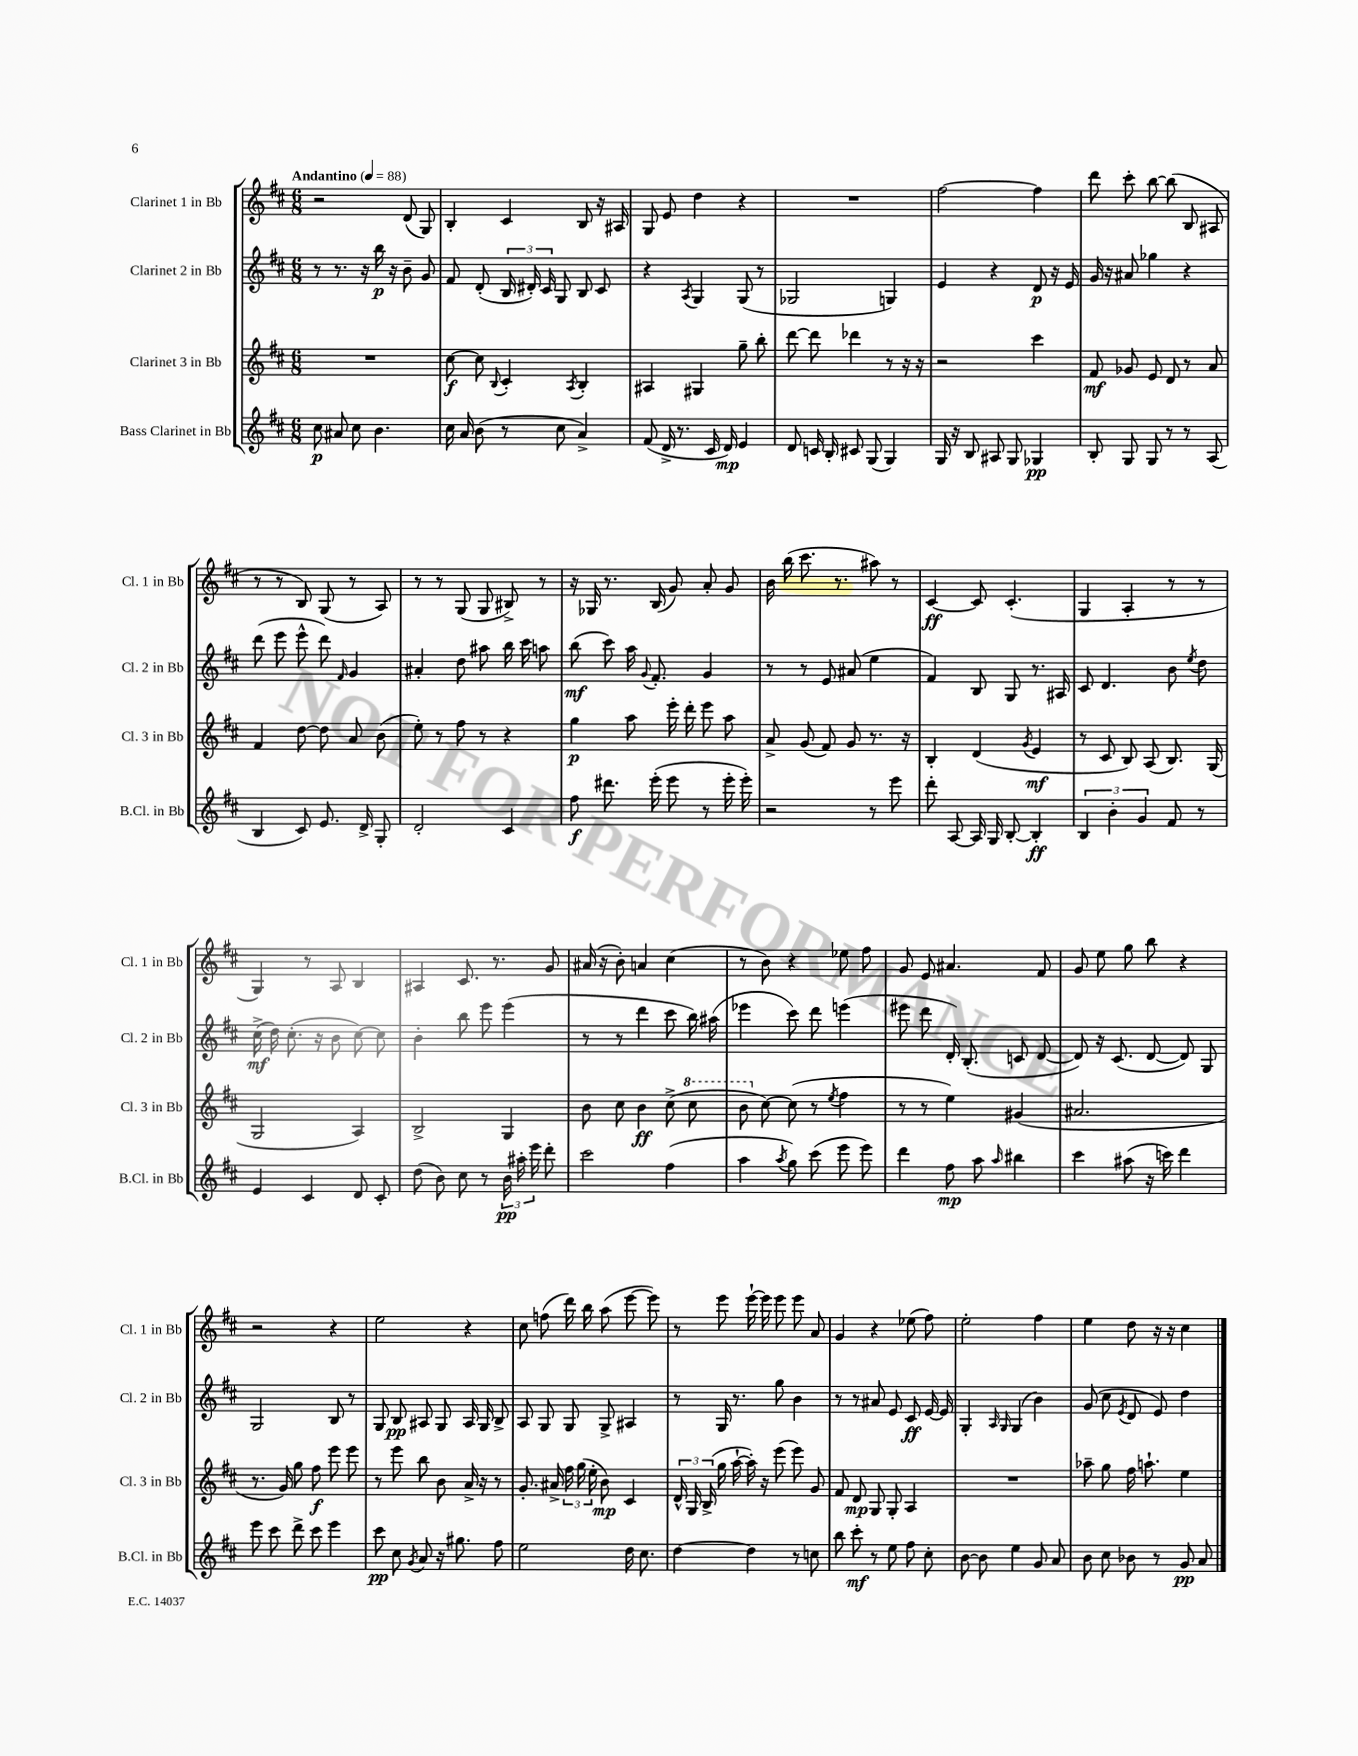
<<
\new StaffGroup <<
\new Staff = "s0" \with { instrumentName = "Clarinet 1 in Bb" shortInstrumentName = "Cl. 1 in Bb" } {
    \clef treble \key d \major \numericTimeSignature \time 6/8 \tempo "Andantino" 4 = 88
    \autoBeamOff r2 d'8( g8) |
    b4-. cis'4 b8 r16 ais16 |
    g8 e'8 d''4 r4 |
    R2. |
    fis''2~ fis''4 |
    d'''8 cis'''8-. b''8~ b''8( b8 ais8 |
    r8 r8 b8) g8( r8 a8) |
    r8 r8 g8( g8 bis8->) r8 |
    r16 ges16 r8. b16( g'8) a'8-. g'8 |
    b'16 b''16( cis'''8. r8. ais''8) r8 |
    cis'4~\ff cis'8 cis'4.-.( |
    g4 a4-. r8 r8 |
    g4) r8 a8 b4 |
    ais4 cis'8. r8. g'8 |
    ais'16( r16 b'8-.) a'4 cis''4( |
    r8 b'8) r4 ees''8 fis''8 |
    g'8 e'8 ais'4. fis'8 |
    g'8 e''8 g''8 b''8 r4 |
    r2 r4 |
    e''2 r4 |
    cis''8 f''8( d'''16) b''16 a''8( e'''8~ e'''8) |
    r8 e'''8 e'''16~-! e'''16 e'''8 e'''8 a'8 |
    g'4 r4 ees''8( fis''8) |
    e''2-. fis''4 |
    e''4 d''8 r16 r16 cis''4 \bar "|." |
}
\new Staff = "s1" \with { instrumentName = "Clarinet 2 in Bb" shortInstrumentName = "Cl. 2 in Bb" } {
    \clef treble \key d \major \numericTimeSignature \time 6/8
    \autoBeamOff r8 r8. r16 b''16\p r16 b'8-- g'8 |
    fis'8 d'8-.( \tuplet 3/2 { b16 dis'16-.) cis'16 } g8 b8 cis'8 |
    r4 \acciaccatura { a8 } g4 g8( r8 |
    ges2 g4) |
    e'4 r4 d'8\p r16 e'16 |
    g'16 r16 ais'8 ges''4 r4 |
    d'''8( e'''8 e'''8-^ d'''8) \grace { fis'16 } g'4 |
    ais'4-. d''8 ais''8 b''16 cis'''16 a''8 |
    b''8\mf( cis'''8) a''16 \appoggiatura { g'8 } fis'8.-. g'4 |
    r8 r8 e'8 ais'8( e''4 |
    fis'4) b8 g8 r8. ais16 |
    cis'8 d'4. b'8 \acciaccatura { e''8 } d''8 |
    cis''16->\mf( d''16) cis''8.-.( r16 b'8 cis''8~) cis''8 |
    b'4-. b''8 e'''8 e'''4( |
    r8 r8 d'''4 cis'''8 b''16) ais''16( |
    ees'''4 cis'''8) d'''8 e'''4( |
    eis'''8 d'''8 d'16-.) b8.-.( c'8 d'8~ |
    d'8) r16 cis'8.( d'8~ d'8) g8 |
    g2 b8 r8 |
    g8 b8\pp ais8 g8 ais16 g16 b8-> |
    a8 g8 g8 g8-> ais4 |
    r8 g16 r8. g''8 b'4 |
    r8 r8 ais'8 e'8 cis'8\ff e'16~ e'16 |
    g4-. \grace { a16 g16 } g4( b'4) |
    g'8( cis''8 \acciaccatura { e'8 } d'8 e'8) d''4 \bar "|." |
}
\new Staff = "s2" \with { instrumentName = "Clarinet 3 in Bb" shortInstrumentName = "Cl. 3 in Bb" } {
    \clef treble \key d \major \numericTimeSignature \time 6/8
    \autoBeamOff R2. |
    cis''8~\f cis''8 \appoggiatura { b8 } cis'4-. \acciaccatura { a8 } b4-. |
    ais4 gis4 g''8-- b''8-. |
    d'''8~ d'''8 des'''4 r8 r16 r16 |
    r2 cis'''4 |
    fis'8\mf ges'8 e'8 d'8 r8 a'8 |
    fis'4 d''8~ d''8 a'8 b'8( |
    e''8-.) r8 fis''8 r8 r4 |
    g''4\p a''8 e'''16-. d'''16-. e'''8 a''8 |
    a'8-> g'8( fis'8) g'8 r8. r16 |
    b4-. d'4( \acciaccatura { g'8 } e'4\mf |
    r8 cis'8 b8) a8( b8.) g16( |
    g2 a4) |
    b2-> g4 |
    b'8 cis''8 b'4\ff cis''8->( \ottava #1 cis'''8 |
    b''8 \ottava #0 cis''8~) cis''8( r8 \acciaccatura { e''8 } fis''4 |
    r8 r8 e''4) gis'4( |
    ais'2. |
    r8. g'16) g''8 fis''8\f e'''8 e'''8 |
    r8 e'''8 b''8 b'8 a'16-> r16 r8 |
    g'8.-. ais'16-> \tuplet 3/2 { fis''16 g''16( e''16-. } b'8\mp) cis'4 |
    \tuplet 3/2 { d'16-^ g16 b16->( } g''16 a''16~-! a''16-.) r16 e'''8( e'''8) g'8 |
    fis'8 d'8\mp g8 g8-. a4 |
    R2. |
    aes''8-- g''8 fis''16 a''8.-! e''4 \bar "|." |
}
\new Staff = "s3" \with { instrumentName = "Bass Clarinet in Bb" shortInstrumentName = "B.Cl. in Bb" } {
    \clef treble \key d \major \numericTimeSignature \time 6/8
    \autoBeamOff cis''8\p ais'8 cis''8 b'4. |
    cis''16 a'16 b'8( r8 cis''8 a'4->) |
    fis'8( d'16-> r8. cis'16 d'16\mp) e'4 |
    d'8 c'16 b16-. cis'8 g8( g4) |
    g16 r16 b8 ais8 g8 ges4\pp |
    b8-. g8 g8 r8 r8 a8( |
    b4 cis'8) e'8. d'16-> g8-. |
    d'2-. cis'4 |
    fis''8\f dis'''8. e'''16-.( e'''8 r8 e'''16-. e'''16-.) |
    r2 r8 e'''8 |
    d'''8-. a8~ a16 g16 b8~-. b4-.\ff |
    \tuplet 3/2 { b4 b'4-. g'4 } fis'8 r8 |
    e'4 cis'4 d'8 cis'8-. |
    d''8( b'8) cis''8 r8 \tuplet 3/2 { b'16\pp ais''16-. e'''16 } d'''8-. |
    cis'''2 fis''4( |
    a''4 \acciaccatura { a''8 } g''8) cis'''8( e'''8 e'''8) |
    d'''4 fis''8\mp a''8 \grace { a''16 } bis''4 |
    cis'''4 ais''8( r16 c'''16) d'''4 |
    e'''8 cis'''8 d'''8-> cis'''8 e'''4 |
    cis'''8\pp cis''8 \acciaccatura { g'8 } a'8 r16 gis''8. fis''8 |
    e''2 d''16 cis''8. |
    d''4~ d''4 r8 c''8 |
    b''8 cis'''8-.\mf r8 e''8 fis''8 cis''8-. |
    b'8~ b'8 e''4 g'8 a'8 |
    b'8 cis''8 bes'8 r8 g'8\pp a'8 \bar "|." |
}
>>
>>
\layout { \context { \Score \remove "Bar_number_engraver" } }
